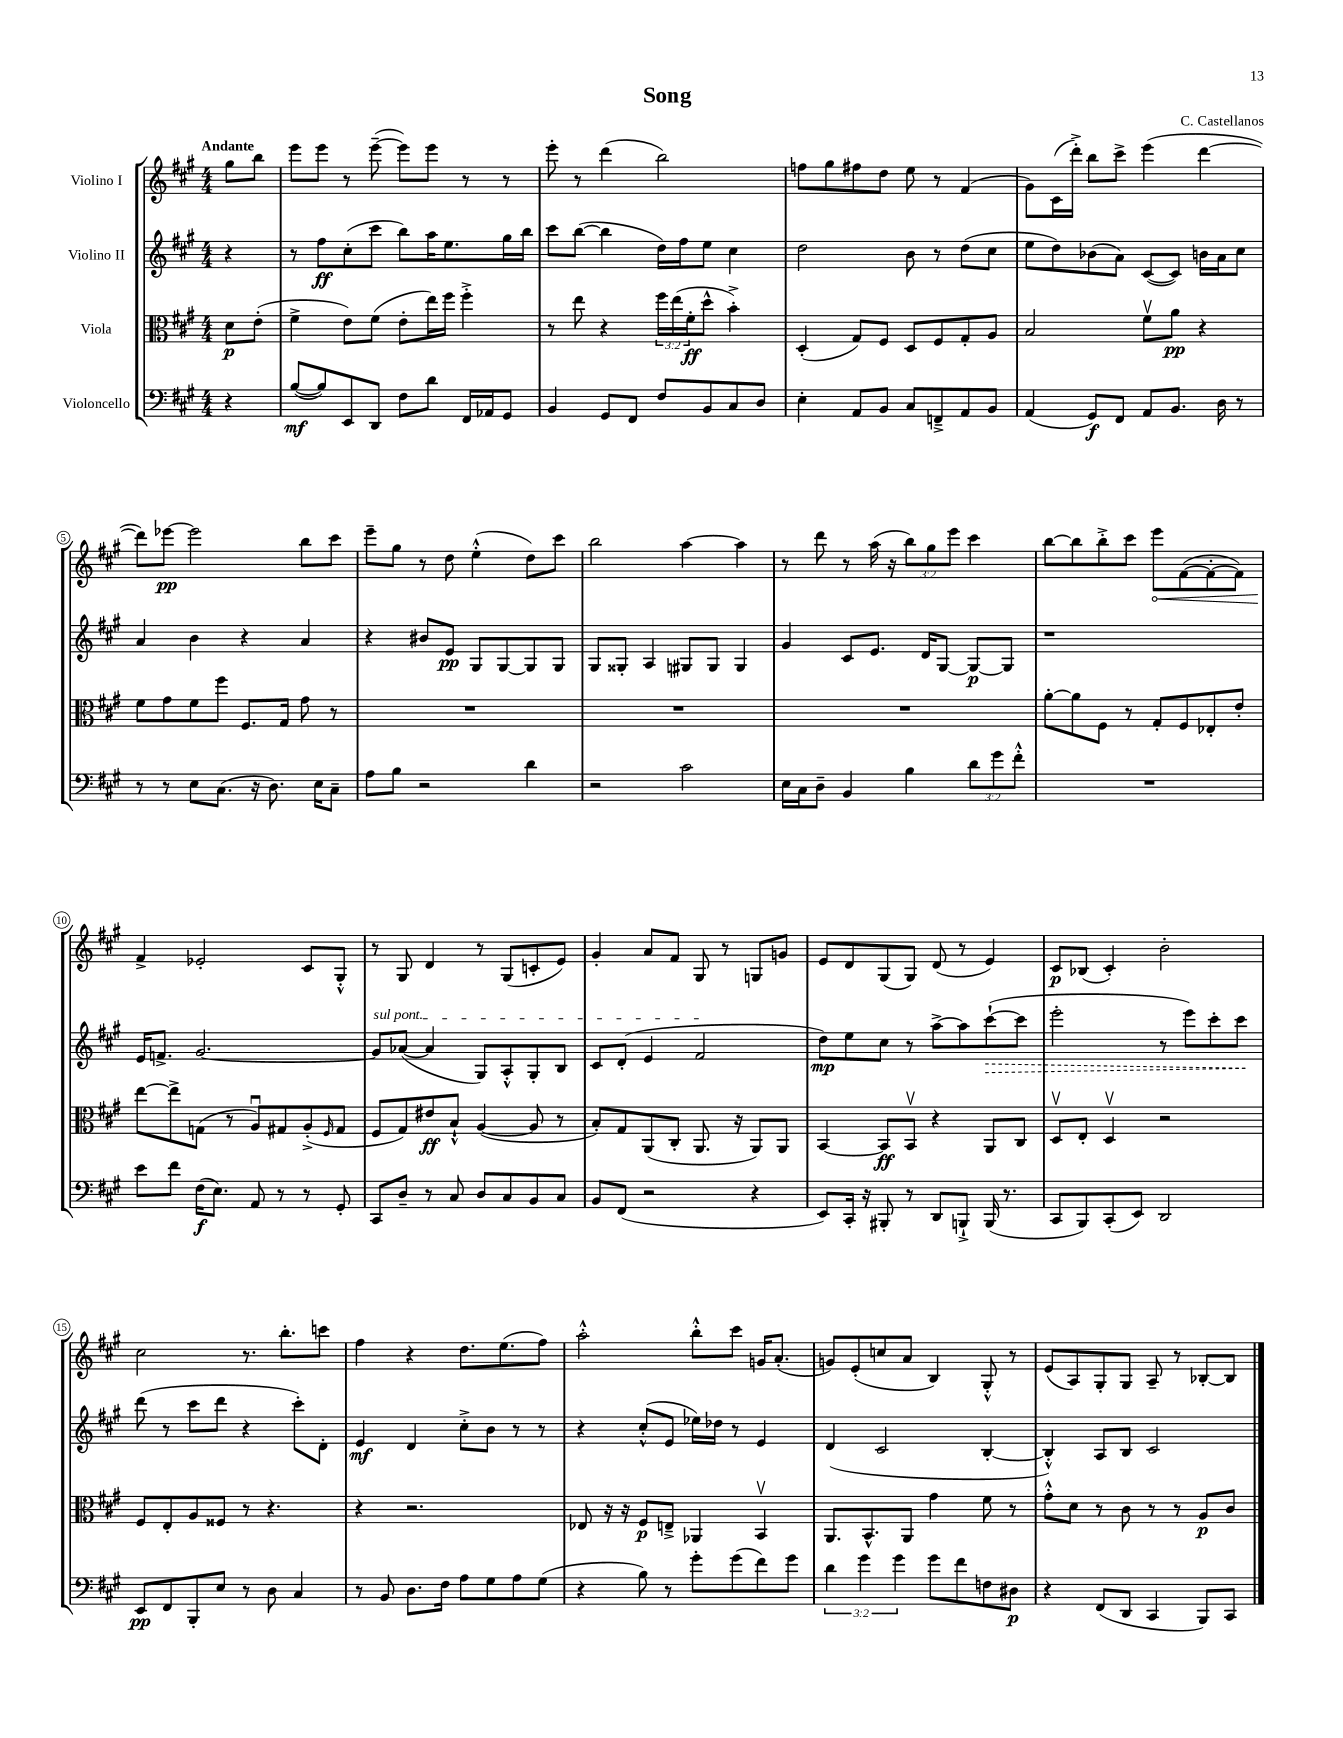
\header { title = "Song" composer = "C. Castellanos" }
<<
\new StaffGroup <<
\new Staff = "s0" \with { instrumentName = "Violino I" } {
    \clef treble \key a \major \numericTimeSignature \time 4/4 \override Staff.TupletNumber.text = #tuplet-number::calc-fraction-text \partial 4 \tempo "Andante"
    gis''8 b''8 |
    e'''8 e'''8 r8 e'''8~--( e'''8) e'''8 r8 r8 |
    e'''8-. r8 d'''4( b''2) |
    f''8 gis''8 fis''8 d''8 e''8 r8 fis'4( |
    gis'8) cis'16( d'''16-.->) b''8 cis'''8-> e'''4( d'''4~ |
    d'''8) ees'''8~\pp ees'''2 b''8 cis'''8 |
    e'''8-- gis''8 r8 d''8 e''4-.-^( d''8) cis'''8 |
    b''2 a''4~ a''4 |
    r8 d'''8 r8 a''16( r16 \tuplet 3/2 { b''8) gis''8 e'''8 } cis'''4 |
    b''8~ b''8 b''8-.-> cis'''8 \once \override Hairpin.circled-tip = ##t e'''8\< fis'8~( fis'8~-. fis'8) |
    fis'4->\! ees'2-. cis'8 gis8-.-^ |
    r8 gis8 d'4 r8 gis8( c'8-. e'8) |
    gis'4-. a'8 fis'8 gis8 r8 g8 g'8 |
    e'8 d'8 gis8( gis8) d'8( r8 e'4) |
    cis'8\p bes8( cis'4-.) b'2-. |
    cis''2 r8. b''8.-. c'''8 |
    fis''4 r4 d''8. e''8.( fis''8) |
    a''2-.-^ b''8-.-^ cis'''8 g'16 a'8.-.( |
    g'8) e'8-.( c''8 a'8 b4) gis8-.-^ r8 |
    e'8( a8) gis8-. gis8 a8-- r8 bes8~-. bes8 \bar "|." |
}
\new Staff = "s1" \with { instrumentName = "Violino II" } {
    \clef treble \key a \major \numericTimeSignature \time 4/4 \partial 4
    r4 |
    r8 fis''8\ff cis''8-.( cis'''8 b''8) a''16 e''8. gis''16 b''16 |
    cis'''8 b''8~( b''4 d''16) fis''16 e''8 cis''4 |
    d''2 b'8 r8 d''8( cis''8 |
    e''8 d''8) bes'8( a'8) cis'8~( cis'8) b'16 a'16 cis''8 |
    a'4 b'4 r4 a'4 |
    r4 bis'8 e'8\pp gis8 gis8~ gis8 gis8 |
    gis8 gisis8-. a4 gis8 gis8 gis4 |
    gis'4 cis'8 e'8. d'16 gis8~ gis8~\p gis8 |
    r1 |
    e'16 f'8.-> gis'2.~ |
    \once \override TextSpanner.bound-details.left.text = \markup { \italic "sul pont." } gis'8\startTextSpan aes'8~( aes'4 gis8) a8-.-^ gis8-. b8 |
    cis'8 d'8-.( e'4 fis'2\stopTextSpan |
    d''8\mp) e''8 cis''8 r8 a''8~-> a''8 \once \override Hairpin.style = #'dashed-line cis'''8~-!\>( cis'''8 |
    e'''2-. r8 e'''8) cis'''8-. cis'''8\! |
    d'''8( r8 cis'''8 d'''8 r4 cis'''8-.) d'8-. |
    e'4\mf d'4 cis''8-.-> b'8 r8 r8 |
    r4 cis''8-.-^( e'8 ees''16) des''16 r8 e'4 |
    d'4( cis'2 b4~-. |
    b4-.-^) a8 b8 cis'2 \bar "|." |
}
\new Staff = "s2" \with { instrumentName = "Viola" } {
    \clef alto \key a \major \numericTimeSignature \time 4/4 \override Staff.TupletNumber.text = #tuplet-number::calc-fraction-text \partial 4
    d'8\p e'8-.( |
    fis'4-> e'8) fis'8( e'8-. e''16) fis''16 fis''4-.-> |
    r8 e''8 r4 \tuplet 3/2 { fis''16 e''16( fis'16-.\ff } d''8-^ b'4-.->) |
    d4-.( gis8) fis8 d8 fis8 gis8-. a8 |
    b2 fis'8\upbow a'8\pp r4 |
    fis'8 gis'8 fis'8 fis''8 fis8. gis16 gis'8 r8 |
    R1 |
    R1 |
    R1 |
    a'8~-. a'8 fis8 r8 gis8-. fis8 ees8-. e'8-. |
    e''8~ e''8-> g8( r8 a8\downbow) gis8 a8-.->( \grace { fis16 } gis8 |
    fis8 gis8) eis'8\ff b8-!-^ a4~( a8 r8 |
    b8-.) gis8 a,8( cis8-. a,8. r16 a,8) a,8 |
    b,4~ b,8\ff b,8\upbow r4 a,8 cis8 |
    d8\upbow e8-. d4\upbow r2 |
    fis8 e8-. a8 fisis8 r8 r4. |
    r4 r2. |
    ees8 r16 r16 fis8\p e8---> aes,4 b,4\upbow |
    a,8. b,8.-^ a,8 gis'4 fis'8 r8 |
    gis'8-.-^ d'8 r8 cis'8 r8 r8 a8\p cis'8 \bar "|." |
}
\new Staff = "s3" \with { instrumentName = "Violoncello" } {
    \clef bass \key a \major \numericTimeSignature \time 4/4 \override Staff.TupletNumber.text = #tuplet-number::calc-fraction-text \partial 4
    r4 |
    b8~\mf( b8) e,8 d,8 fis8 d'8 fis,16 aes,16 gis,8 |
    b,4 gis,8 fis,8 fis8 b,8 cis8 d8 |
    e4-. a,8 b,8 cis8 f,8---> a,8 b,8 |
    a,4( gis,8\f) fis,8 a,8 b,8. d16 r8 |
    r8 r8 e8 cis8.( r16 d8.) e16 cis8-- |
    a8 b8 r2 d'4 |
    r2 cis'2 |
    e16 cis16 d8-- b,4 b4 \tuplet 3/2 { d'8 gis'8 fis'8-.-^ } |
    R1 |
    e'8 fis'8 fis16\f( e8.) a,8 r8 r8 gis,8-. |
    cis,8 d8-- r8 cis8 d8 cis8 b,8 cis8 |
    b,8 fis,8( r2 r4 |
    e,8) cis,16-. r16 bis,,8-. r8 d,8 b,,8-!-> b,,16( r8. |
    cis,8 b,,8) cis,8-.( e,8) d,2 |
    e,8\pp fis,8 b,,8-. e8 r8 d8 cis4 |
    r8 b,8 d8. fis16 a8 gis8 a8 gis8( |
    r4 b8) r8 gis'8-. gis'8( fis'8) gis'8 |
    \tuplet 3/2 { d'4 gis'4 gis'4 } gis'8 fis'8 f8 dis8\p |
    r4 fis,8( d,8 cis,4 b,,8) cis,8 \bar "|." |
}
>>
>>
\layout { \context { \Score \override BarNumber.stencil = #(make-stencil-circler 0.1 0.3 ly:text-interface::print) } }
